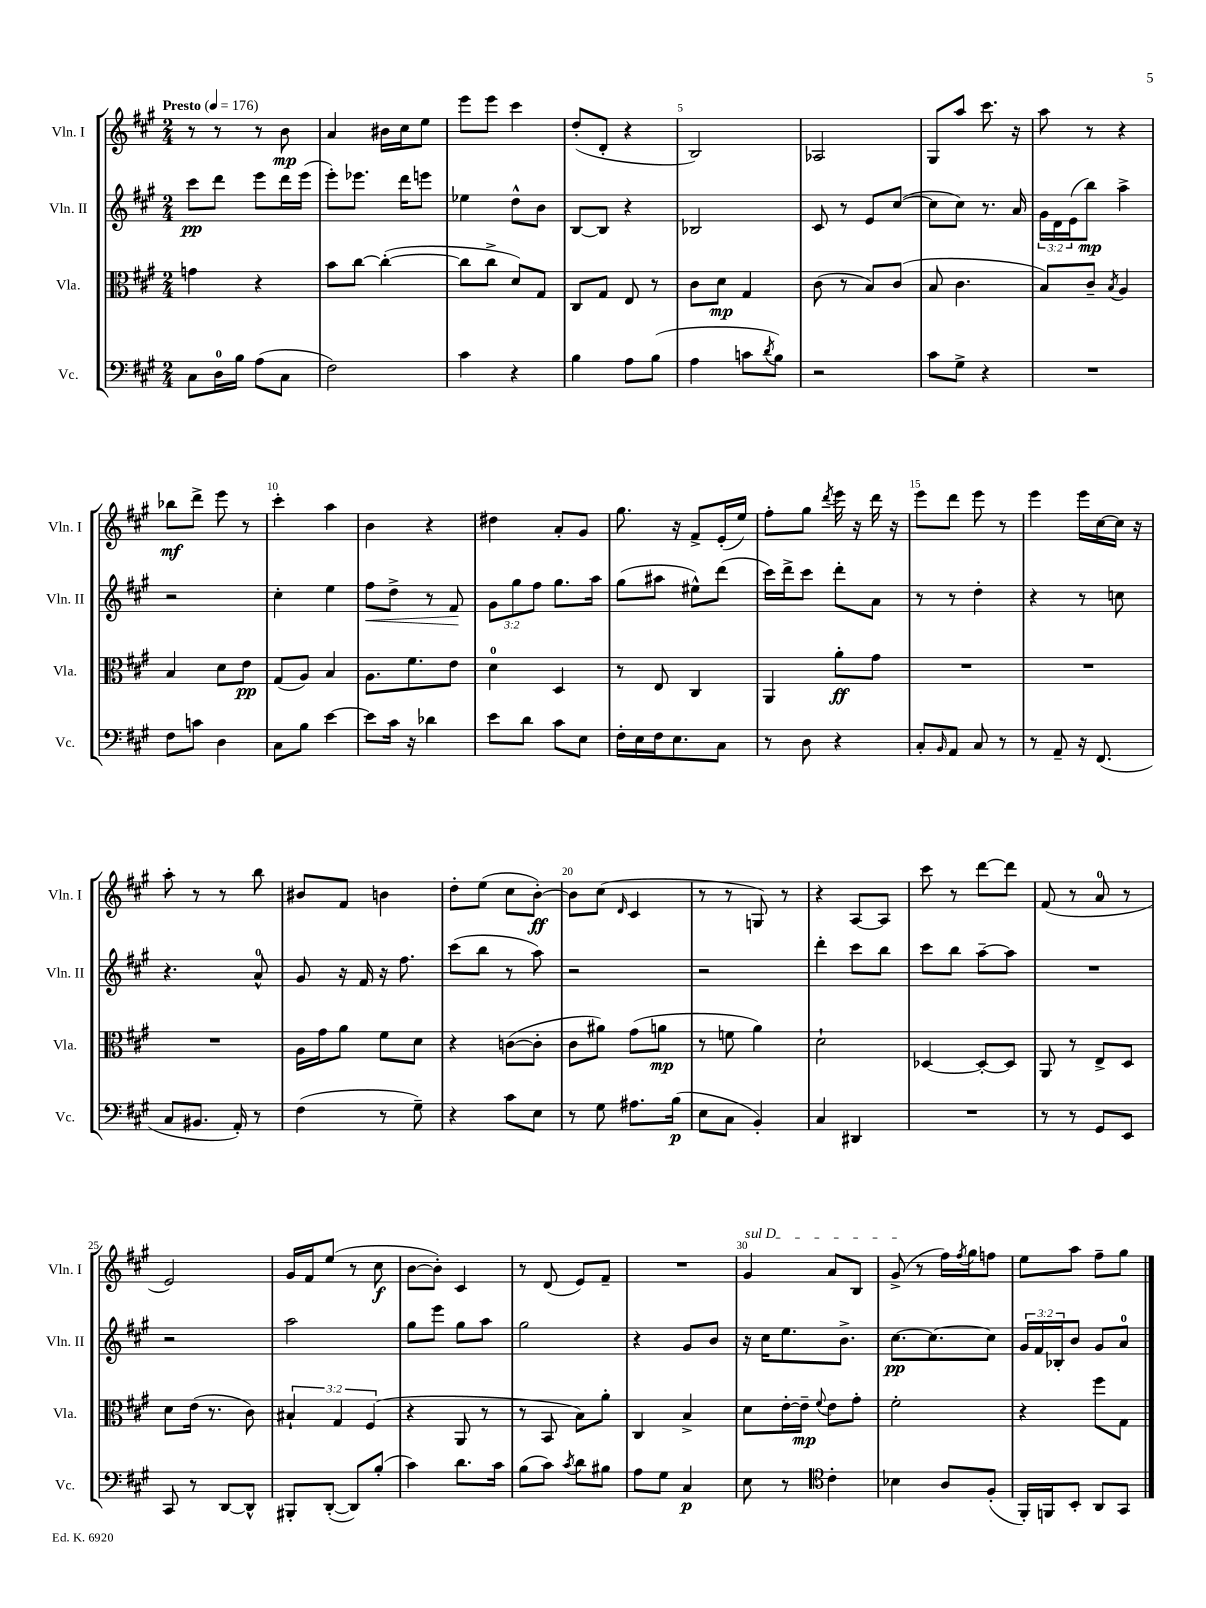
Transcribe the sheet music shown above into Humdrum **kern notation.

**kern	**dynam	**kern	**dynam	**kern	**dynam	**kern	**dynam
*part4	*part4	*part3	*part3	*part2	*part2	*part1	*part1
*staff4	*staff4	*staff3	*staff3	*staff2	*staff2	*staff1	*staff1
*I"Vc.	*	*I"Vla.	*	*I"Vln. II	*	*I"Vln. I	*
*I'Vc.	*	*I'Vla.	*	*I'Vln. II	*	*I'Vln. I	*
*clefF4	*	*clefC3	*	*clefG2	*	*clefG2	*
*k[f#c#g#]	*	*k[f#c#g#]	*	*k[f#c#g#]	*	*k[f#c#g#]	*
*M2/4	*	*M2/4	*	*M2/4	*	*M2/4	*
*MM176	*	*MM176	*	*MM176	*	*MM176	*
=1	=1	=1	=1	=1	=1	=1	=1
!	!	!	!	!	!	!LO:TX:a:B:t=Presto	!
8C#\L	.	4gn\	.	8ccc#\L	pp	8r	.
16D\L	.	.	.	8ddd\J	.	8r	.
16B\JJ	.	.	.	.	.	.	.
(8A\L	.	4r	.	8eee\L	.	8r	.
8C#\J	.	.	.	16ddd\L	.	8b\	mp
.	.	.	.	(16eee\JJ	.	.	.
=2	=2	=2	=2	=2	=2	=2	=2
2F#\)	.	8b\L	.	8eee'\L)	.	4a/	.
.	.	[8cc#\J	.	8.eee-X\J	.	.	.
.	.	(4cc#'\_	.	.	.	16b#X\LL	.
.	.	.	.	16ddd\KL	.	16cc#\J	.
.	.	.	.	8eeen\J	.	8ee\J	.
=3	=3	=3	=3	=3	=3	=3	=3
4c#\	.	8cc#\L]	.	4ee-X\	.	8eee\L	.
.	.	8cc#^\J	.	.	.	8eee\J	.
4r	.	8d/L)	.	8dd^^\L	.	4ccc#\	.
.	.	8G#/J	.	8b\J	.	.	.
=4	=4	=4	=4	=4	=4	=4	=4
4B\	.	8C#/L	.	[8B/L	.	(8dd'/L	.
.	.	8G#/J	.	8B/J]	.	8d'/J	.
8A\L	.	8E/	.	4r	.	4r	.
(8B\J	.	8r	.	.	.	.	.
=5	=5	=5	=5	=5	=5	=5	=5
4A\	.	8c#\L	.	2B-X/	.	2B/)	.
.	.	8d\J	mp	.	.	.	.
8cn\L	.	4G#/	.	.	.	.	.
8qd/	.	.	.	.	.	.	.
8B\J)	.	.	.	.	.	.	.
=6	=6	=6	=6	=6	=6	=6	=6
2r	.	(8c#\	.	8c#/	.	2A-X/	.
.	.	8r	.	8r	.	.	.
.	.	8B/L)	.	8e/L	.	.	.
.	.	(8c#/J	.	([8cc#/J	.	.	.
=7	=7	=7	=7	=7	=7	=7	=7
8c#\L	.	8B/	.	8cc#\L]	.	8G#/L	.
8G#^\J	.	4.c#\	.	8cc#\J)	.	8aa/J	.
4r	.	.	.	8.r	.	8.ccc#\	.
.	.	.	.	16a/	.	16r	.
=8	=8	=8	=8	=8	=8	=8	=8
2r	.	8B/L)	.	24g#\LL	.	8aa\	.
.	.	.	.	24d\	.	.	.
.	.	.	.	(24e\J	.	.	.
.	.	8c#~/J	.	8bb\J)	mp	8r	.
.	.	8qB/	.	.	.	.	.
.	.	4A/	.	4aa^\	.	4r	.
!!LO:LB:g=z
=9	=9	=9	=9	=9	=9	=9	=9
8F#\L	.	4B/	.	2r	.	8bb-X\L	mf
8cn\J	.	.	.	.	.	8ddd^\J	.
4D\	.	8d\L	.	.	.	8eee\	.
.	.	8e\J	pp	.	.	8r	.
=10	=10	=10	=10	=10	=10	=10	=10
8C#\L	.	(8G#/L	.	4cc#'\	.	4ccc#'\	.
8B\J	.	8A/J)	.	.	.	.	.
[4e\	.	4B/	.	4ee\	.	4aa\	.
=11	=11	=11	=11	=11	=11	=11	=11
!	!	!	!	!	!LO:HP:b	!	!
8e\L]	.	8.A\L	.	8ff#\L	<	4b\	.
16c#\Jk	.	.	.	8dd^\J	.	.	.
16r	.	8.f#\	.	.	.	.	.
4d-X\	.	.	.	8r	.	4r	.
.	.	8e\J	.	8f#/	.	.	.
.	.	.	.	.	[	.	.
=12	=12	=12	=12	=12	=12	=12	=12
8e\L	.	4d\	.	12g#\L	.	4dd#X\	.
.	.	.	.	12gg#\	.	.	.
8d\J	.	.	.	.	.	.	.
.	.	.	.	12ff#\J	.	.	.
8c#\L	.	4D/	.	8.gg#\L	.	8a'/L	.
8E\J	.	.	.	.	.	8g#/J	.
.	.	.	.	16aa\Jk	.	.	.
=13	=13	=13	=13	=13	=13	=13	=13
16F#'\LL	.	8r	.	(8gg#\L	.	8.gg#\	.
16E\	.	.	.	.	.	.	.
16F#\J	.	8E/	.	8aa#X\J	.	.	.
8.E\	.	.	.	.	.	16r	.
.	.	4C#/	.	8ee#X^^\L)	.	8f#^/L	.
8C#\J	.	.	.	(8ddd\J	.	(16e'/L	.
.	.	.	.	.	.	16ee/JJ)	.
=14	=14	=14	=14	=14	=14	=14	=14
8r	.	4AA/	.	16ccc#\LL)	.	8ff#'\L	.
.	.	.	.	16ddd^\J	.	.	.
8D\	.	.	.	8ccc#\J	.	8gg#\J	.
.	.	.	.	.	.	8qddd/	.
4r	.	8a'\L	ff	8ddd'\L	.	16eee\	.
.	.	.	.	.	.	16r	.
.	.	8g#\J	.	8a\J	.	16ddd\	.
.	.	.	.	.	.	16r	.
=15	=15	=15	=15	=15	=15	=15	=15
8C#'/L	.	2r	.	8r	.	8eee\L	.
16qqBB/	.	.	.	.	.	.	.
8AA/J	.	.	.	8r	.	8ddd\J	.
8C#/	.	.	.	4dd'\	.	8eee\	.
8r	.	.	.	.	.	8r	.
=16	=16	=16	=16	=16	=16	=16	=16
8r	.	2r	.	4r	.	4eee\	.
8AA~/	.	.	.	.	.	.	.
16r	.	.	.	8r	.	16eee\LL	.
(8.FF#/	.	.	.	.	.	[16cc#\	.
.	.	.	.	8ccn\	.	16cc#\JJ]	.
.	.	.	.	.	.	16r	.
!!LO:LB:g=z
=17	=17	=17	=17	=17	=17	=17	=17
8C#/L	.	2r	.	4.r	.	8aa'\	.
8.BB#X/J	.	.	.	.	.	8r	.
.	.	.	.	.	.	8r	.
16AA'/)	.	.	.	.	.	.	.
8r	.	.	.	8a^^/	.	8bb\	.
=18	=18	=18	=18	=18	=18	=18	=18
(4F#\	.	16A\LL	.	8g#/	.	8b#X/L	.
.	.	16g#\J	.	.	.	.	.
.	.	8a\J	.	16r	.	8f#/J	.
.	.	.	.	16f#/	.	.	.
8r	.	8f#\L	.	16r	.	4bn\	.
.	.	.	.	8.ff#\	.	.	.
8G#~\)	.	8d\J	.	.	.	.	.
=19	=19	=19	=19	=19	=19	=19	=19
4r	.	4r	.	(8ccc#\L	.	8dd'\L	.
.	.	.	.	8bb\J	.	(8ee\J	.
8c#\L	.	([8cn\L	.	8r	.	8cc#\L	.
8E\J	.	8c'\J]	.	8aa\)	.	[8b'\J)	ff
=20	=20	=20	=20	=20	=20	=20	=20
8r	.	8c#\L	.	2r	.	8b\L]	.
8G#\	.	8a#X\J)	.	.	.	(8cc#\J	.
.	.	.	.	.	.	16qqd/	.
8.A#X\L	.	(8g#\L	.	.	.	4c#/	.
.	.	8an\J	mp	.	.	.	.
(16B\Jk	p	.	.	.	.	.	.
=21	=21	=21	=21	=21	=21	=21	=21
8E\L	.	8r	.	2r	.	8r	.
8C#\J	.	8fn\	.	.	.	8r	.
4BB'/)	.	4a\)	.	.	.	8Gn/)	.
.	.	.	.	.	.	8r	.
=22	=22	=22	=22	=22	=22	=22	=22
4C#/	.	2d`\	.	4ddd'\	.	4r	.
4DD#X/	.	.	.	8ccc#\L	.	[8A/L	.
.	.	.	.	8bb\J	.	8A/J]	.
=23	=23	=23	=23	=23	=23	=23	=23
2r	.	[4D-X/	.	8ccc#\L	.	8ccc#\	.
.	.	.	.	8bb\J	.	8r	.
.	.	8D-'/L_	.	[8aa~\L	.	[8ddd\L	.
.	.	8D-/J]	.	8aa\J]	.	8ddd\J]	.
=24	=24	=24	=24	=24	=24	=24	=24
8r	.	8AA/	.	2r	.	(8f#/	.
8r	.	8r	.	.	.	8r	.
8GG#/L	.	8E^/L	.	.	.	8a/	.
8EE/J	.	8D/J	.	.	.	8r	.
!!LO:LB:g=z
=25	=25	=25	=25	=25	=25	=25	=25
8CC#/	.	8d\L	.	2r	.	2e/)	.
8r	.	(16e\Jk	.	.	.	.	.
.	.	8.r	.	.	.	.	.
[8DD/L	.	.	.	.	.	.	.
8DD^^/J]	.	8c#\)	.	.	.	.	.
=26	=26	=26	=26	=26	=26	=26	=26
8BBB#X'/L	.	6B#X`/	.	2aa\	.	16g#/LL	.
.	.	.	.	.	.	16f#/J	.
([8DD'/J	.	.	.	.	.	(8ee/J	.
.	.	6G#/	.	.	.	.	.
8DD/L])	.	.	.	.	.	8r	.
.	.	(6F#/	.	.	.	.	.
(8B'/J	.	.	.	.	.	8cc#\	f
=27	=27	=27	=27	=27	=27	=27	=27
4c#\)	.	4r	.	8gg#\L	.	[8b\L	.
.	.	.	.	8eee\J	.	8b'\J])	.
8.d\L	.	8AA/	.	8gg#\L	.	4c#/	.
.	.	8r	.	8aa\J	.	.	.
16c#\Jk	.	.	.	.	.	.	.
=28	=28	=28	=28	=28	=28	=28	=28
(8B\L	.	8r	.	2gg#\	.	8r	.
8c#\J)	.	8BB/	.	.	.	(8d/	.
8qc#/	.	.	.	.	.	.	.
8d\L	.	8B\L)	.	.	.	8e/L)	.
8B#X\J	.	8a'\J	.	.	.	8f#~/J	.
=29	=29	=29	=29	=29	=29	=29	=29
8A\L	.	4C#/	.	4r	.	2r	.
8G#\J	.	.	.	.	.	.	.
4C#/	p	4B^/	.	8g#/L	.	.	.
.	.	.	.	8b/J	.	.	.
=30	=30	=30	=30	=30	=30	=30	=30
!	!	!	!	!	!	!LO:TX:a:i:t=sul D	!
8E\	.	8d\L	.	16r	.	4g#/	.
.	.	.	.	16cc#\KL	.	.	.
8r	.	[16e'\L	.	8.ee\	.	.	.
.	.	16e~\JJ]	mp	.	.	.	.
*clefC4	*	*	*	*	*	*	*
.	.	8qqf#/	.	.	.	.	.
4c#'\	.	8e\L	.	.	.	8a/L	.
.	.	.	.	8.b^\J	.	.	.
.	.	8g#'\J	.	.	.	8B/J	.
=31	=31	=31	=31	=31	=31	=31	=31
4B-X\	.	2f#'\	.	[8.cc#\L	pp	(8g#^/	.
.	.	.	.	.	.	8r	.
.	.	.	.	8.cc#\_	.	.	.
8A/L	.	.	.	.	.	16ff#\LL)	.
.	.	.	.	.	.	8qff#/	.
.	.	.	.	.	.	16gg#\J	.
(8F#'/J	.	.	.	8cc#\J]	.	8ffn\J	.
=32	=32	=32	=32	=32	=32	=32	=32
16FF#'/LL)	.	4r	.	24g#/LL	.	8ee\L	.
.	.	.	.	24f#/	.	.	.
16FFn/J	.	.	.	.	.	.	.
.	.	.	.	24B-X'/J	.	.	.
8BB'/J	.	.	.	8b/J	.	8aa\J	.
8AA/L	.	8ff#\L	.	8g#/L	.	8ff#~\L	.
8GG#/J	.	8G#\J	.	8a/J	.	8gg#\J	.
==	==	==	==	==	==	==	==
*-	*-	*-	*-	*-	*-	*-	*-
